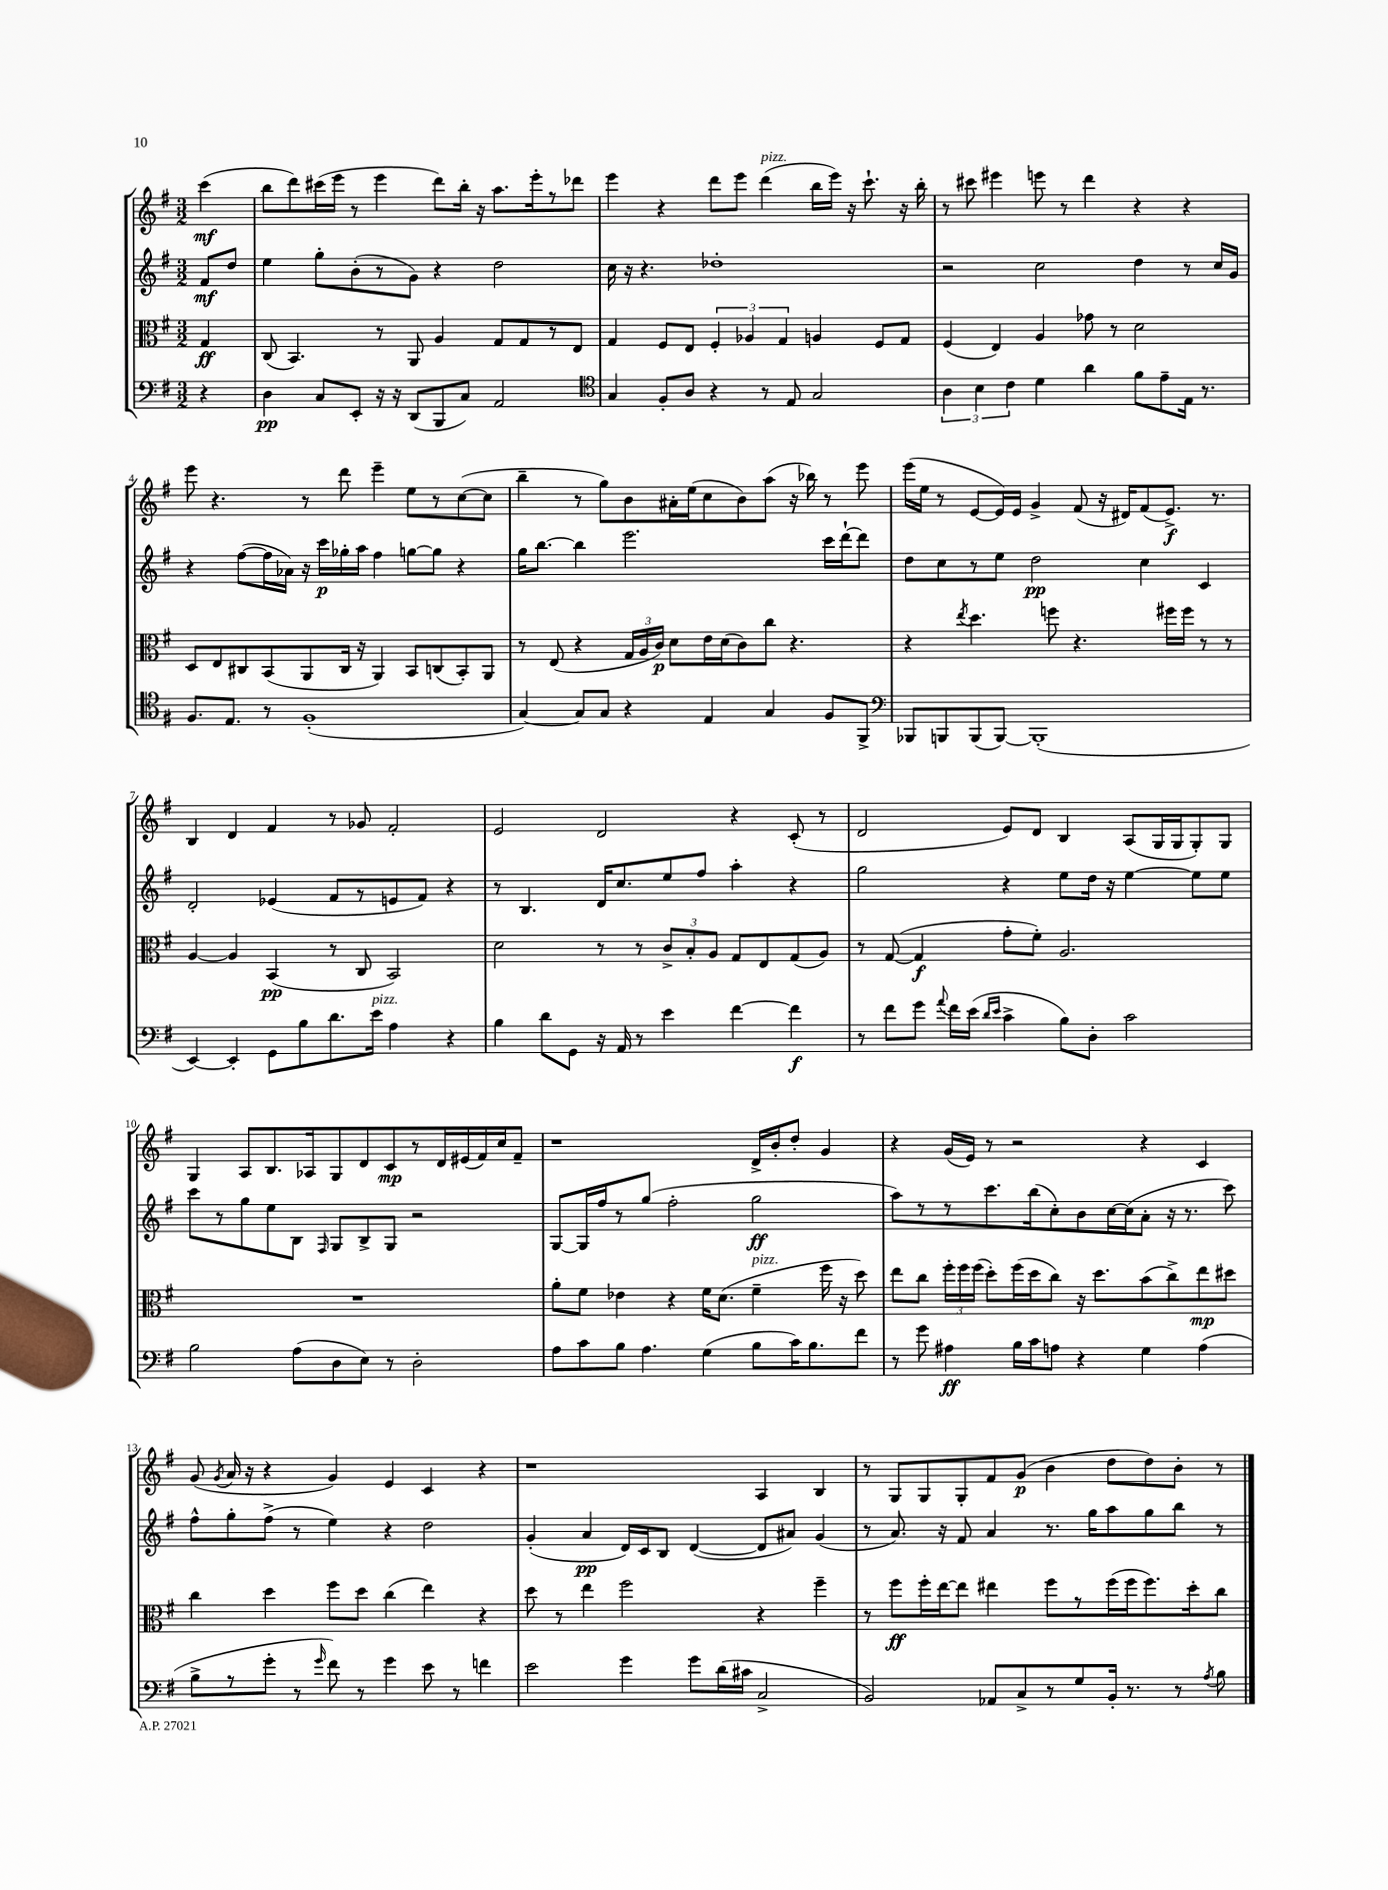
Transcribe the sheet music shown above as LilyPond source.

<<
\new StaffGroup <<
\new Staff = "s0" {
    \clef treble \key g \major \numericTimeSignature \time 3/2 \partial 4
    \autoBeamOff c'''4\mf( |
    b''8[ d'''8) cis'''16( e'''16] r8 e'''4 d'''8[) b''16]-. r16 a''8.[ e'''16-. r8 des'''8] |
    e'''4 r4 d'''8[ e'''8] d'''4^\markup { \italic "pizz." }( b''16[ e'''16]) r16 c'''8.-! r16 b''16-. |
    r8 cis'''8 eis'''4 e'''8 r8 d'''4 r4 r4 |
    e'''8 r4. r8 d'''8 e'''4-- e''8[ r8 c''8~( c''8] |
    b''4-- r8 g''8[) b'8 ais'16-. e''16( c''8 b'8) a''8]( r16 bes''16) r8 e'''8 |
    e'''16[( e''16] r8 e'8[~ e'16) e'16] g'4-> fis'8( r16 dis'16[) fis'8( e'8.]->\f) r8. |
    b4 d'4 fis'4 r8 ges'8 fis'2-. |
    e'2 d'2 r4 c'8-.( r8 |
    d'2 e'8[) d'8] b4 a8[( g16 g16 g8-.) g8] |
    g4 a8[ b8. aes16 g8 d'8 c'8\mp r8 d'16 eis'16( fis'16) c''16 fis'8]-- |
    r1 d'16[-> b'16-. d''8]-. g'4 |
    r4 g'16[( e'16]) r8 r2 r4 c'4 |
    g'8( \acciaccatura { g'8 } a'16 r16 r4 g'4) e'4 c'4 r4 |
    r1 a4 b4 |
    r8 g8[ g8 g8-. fis'8 g'8]\p( b'4 d''8[ d''8) b'8]-. r8 \bar "|." |
}
\new Staff = "s1" {
    \clef treble \key g \major \numericTimeSignature \time 3/2 \partial 4
    \autoBeamOff fis'8[\mf d''8] |
    e''4 g''8[-. b'8-.( r8 g'8]) r4 d''2 |
    c''16 r16 r4. des''1-. |
    r2 c''2 d''4 r8 c''16[ g'16] |
    r4 fis''8[~( fis''16 aes'16]) r16 c'''16[\p ges''16-. a''16] fis''4 g''8[~ g''8] r4 |
    g''16[ b''8.]~ b''4 e'''2. c'''16[ d'''16~-! d'''8] |
    d''8[ c''8 r8 e''8] d''2\pp c''4 c'4 |
    d'2-. ees'4( fis'8[ r8 e'8 fis'8]) r4 |
    r8 b4. d'16[ c''8. e''8 fis''8] a''4-. r4 |
    g''2 r4 e''8[ d''16] r16 e''4~ e''8[ e''8] |
    c'''8[ r8 g''8 e''8 b8] \grace { fis16 } g8[ b8-> g8] r2 |
    g8[~ g16 fis''16 r8 g''8]( fis''2-. g''2\ff |
    a''8[) r8 r8 c'''8. b''16( c''8-.) b'8 c''16~ c''16( a'8]-. r16 r8. c'''8) |
    fis''8[-^ g''8-. fis''8]->( r8 e''4) r4 d''2 |
    g'4-.( a'4\pp d'16[) c'16 b8] d'4~( d'8[ ais'8]) g'4( |
    r8 a'8.) r16 fis'8 a'4 r8. g''16[ a''8 g''8 b''8] r8 \bar "|." |
}
\new Staff = "s2" {
    \clef alto \key g \major \numericTimeSignature \time 3/2 \partial 4
    \autoBeamOff g4\ff |
    c8( b,4.) r8 a,8 a4 g8[ g8 r8 e8] |
    g4 fis8[ e8] \tuplet 3/2 { fis4-. aes4 g4 } a4 fis8[ g8] |
    fis4( e4) a4 ges'8 r8 d'2 |
    d8[ e8 cis8 b,8( a,8 cis16] r16 a,4) b,8[ c8( b,8-.) a,8] |
    r8 e8( r4 \tuplet 3/2 { g16[ a16 c'16]\p) } d'8[ e'16 d'16( c'8) c''8] r4. |
    r4 \acciaccatura { e''8 } d''4. f''8 r4. fis''16[ fis''16] r8 r8 |
    a4~ a4 b,4\pp( r8 c8 b,2) |
    d'2 r8 r8 \tuplet 3/2 { c'8[-> b8-. a8] } g8[ e8 g8( a8]) |
    r8 g8~( g4\f g'8[-. fis'8]-.) a2. |
    R1. |
    a'8[-. fis'8] ees'4 r4 fis'16[ d'8.]( fis'4--^\markup { \italic "pizz." } fis''16 r16 d''8) |
    e''8[ c''8] \tuplet 3/2 { fis''16[-. fis''16 fis''16]( } d''8[-.) fis''16( d''16 c''8]) r16 d''8.[ b'8( c''8->) e''8\mp dis''8] |
    c''4 d''4 fis''8[ d''8] c''4( e''4) r4 |
    d''8 r8 e''4 fis''2 r4 fis''4-- |
    r8 fis''8[\ff fis''16-. e''16~ e''8] eis''4 fis''8[ r8 fis''16( fis''16 fis''8.) d''16-. c''8] \bar "|." |
}
\new Staff = "s3" {
    \clef bass \key g \major \numericTimeSignature \time 3/2 \partial 4
    \autoBeamOff r4 |
    d4\pp c8[ e,8]-. r16 r16 d,8[( b,,8 c8]) a,2 |
    \clef tenor g4 fis8[-. a8] r4 r8 e8 g2 |
    \tuplet 3/2 { a4 b4 c'4 } d'4 a'4 fis'8[ e'8-- e16] r8. |
    fis8.[ e8.] r8 fis1-.( |
    g4~) g8[ g8] r4 e4 g4 fis8[ fis,8]-> |
    \clef bass bes,,8[ b,,8 b,,8( b,,8]~) b,,1-.( |
    e,4~) e,4-. g,8[ b8 d'8. e'16]^\markup { \italic "pizz." } a4 r4 |
    b4 d'8[ g,8] r16 a,16 r8 e'4 fis'4~ fis'4\f |
    r8 fis'8[ g'8] \appoggiatura { a'8 } fis'16[ e'16]( \grace { d'16[ e'16] } c'4-> b8[) d8]-. c'2 |
    b2 a8[( d8 e8]) r8 d2-. |
    a8[ c'8 b8] a4. g4( b8[ c'16) b8. fis'8] |
    r8 g'8 ais4\ff b16[ c'16 a8] r4 g4 a4( |
    b8[-> r8 g'8]-. r8 \grace { g'16 } fis'8) r8 g'4 e'8 r8 f'4 |
    e'2 g'4 g'8[ d'16( cis'16] c2-> |
    b,2) aes,8[ c8-> r8 g8 b,16]-. r8. r8 \acciaccatura { a8 } b8 \bar "|." |
}
>>
>>
